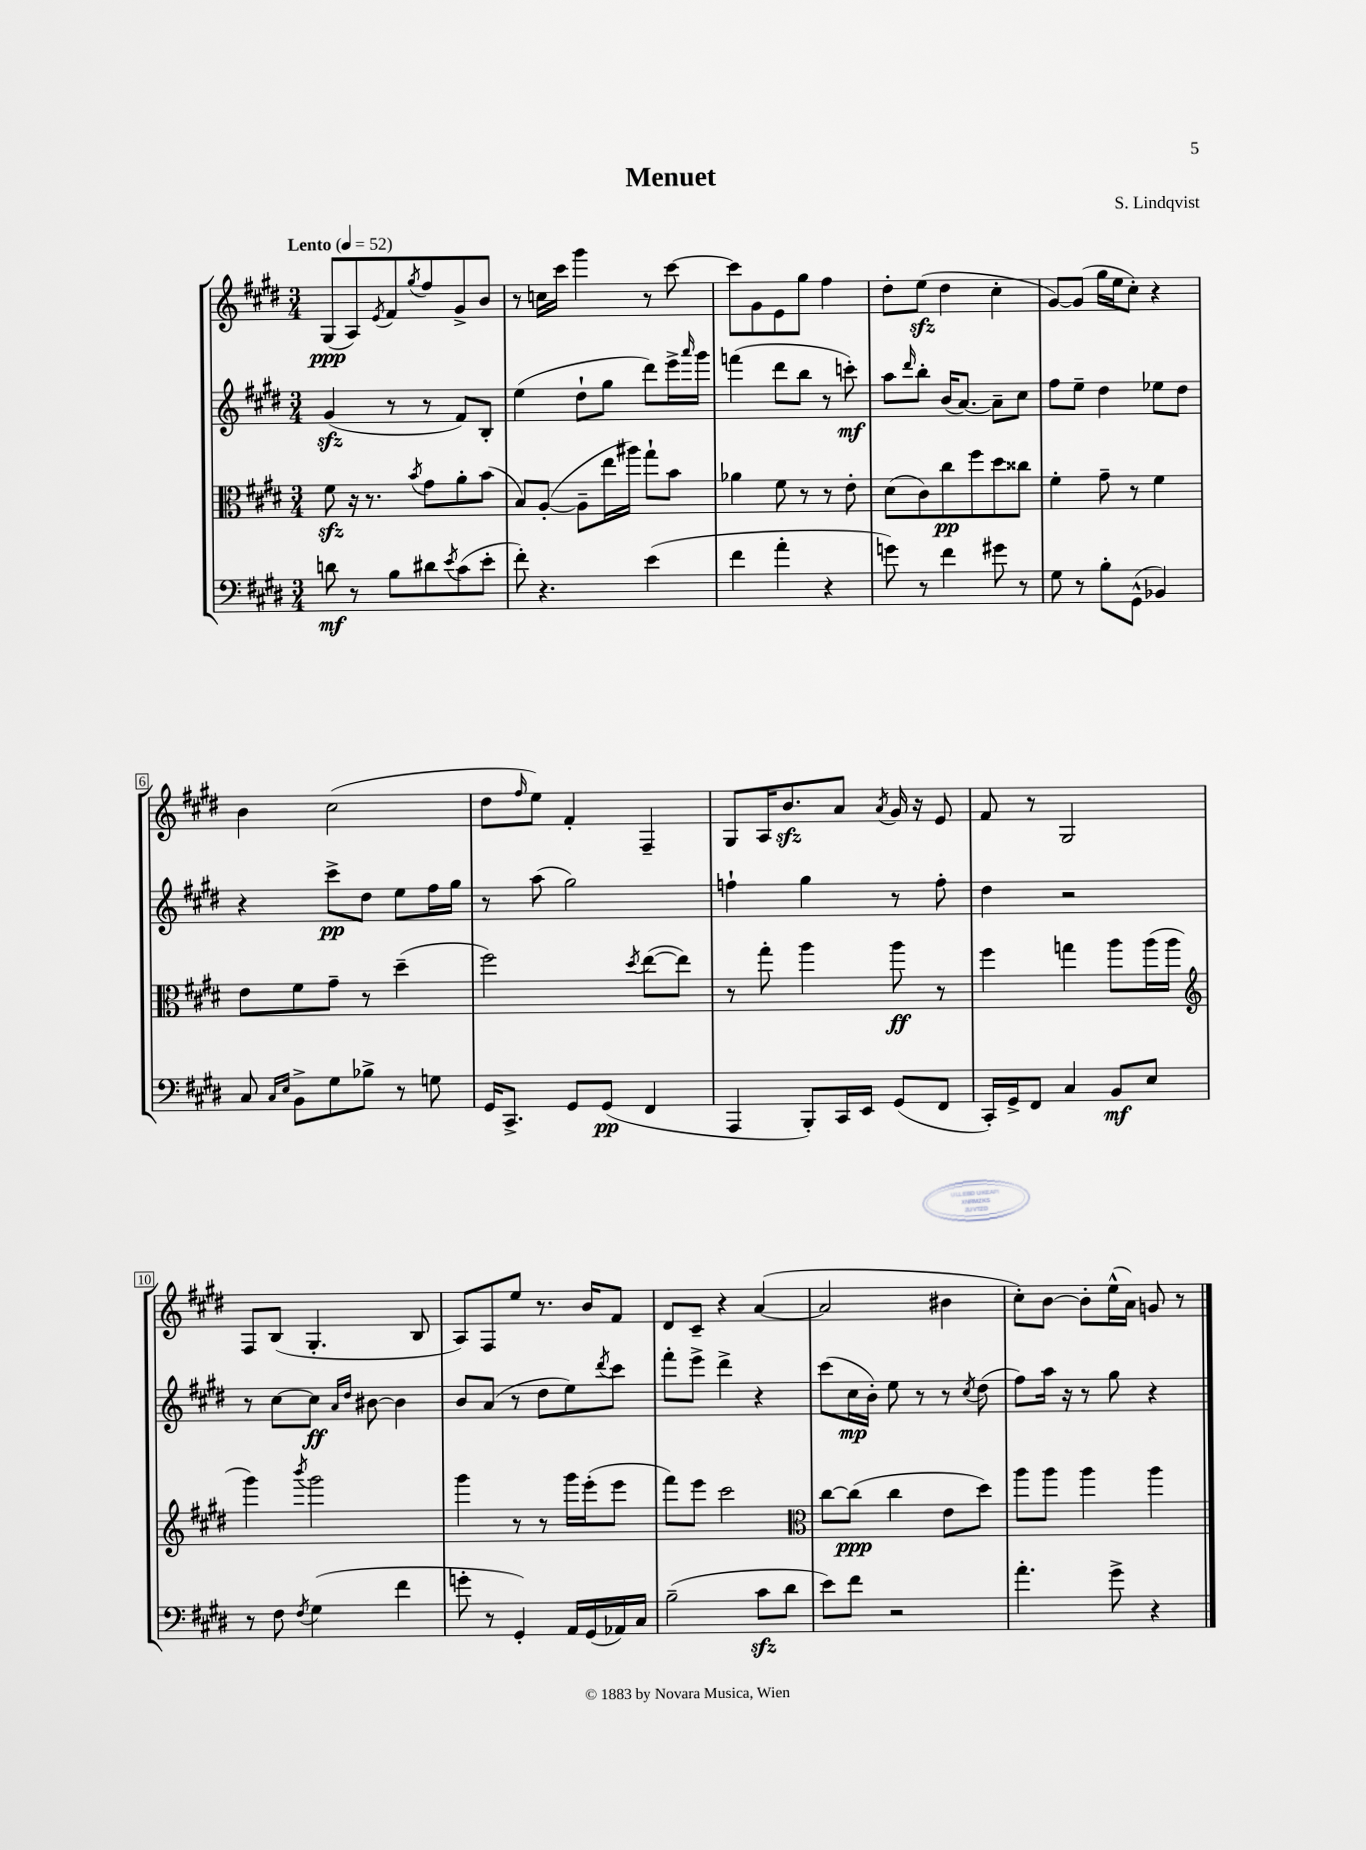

**kern	**kern	**kern	**kern
*staff4	*staff3	*staff2	*staff1
*clefF4	*clefC3	*clefG2	*clefG2
*k[f#c#g#d#]	*k[f#c#g#d#]	*k[f#c#g#d#]	*k[f#c#g#d#]
*M3/4	*M3/4	*M3/4	*M3/4
*MM52	*MM52	*MM52	*MM52
8d	8f#	(4g#	(8G#
8r	16r	.	8A)
.	8.r	.	.
.	.	.	8qe
8B	.	8r	8f#
.	8qb	.	8qgg#
8d#	8g#	8r	8ff#
8qe	.	.	.
(8c#	8a'	8f#)	8g#^
8e'	(8b	8B'	8b
=	=	=	=
8f#')	8B)	(4ee	8r
4.r	([8A'	.	16cc
.	.	.	16ccc#
.	8A~]	8dd#`	4ggg#
.	16ee	8gg#	.
.	16aa#)	.	.
(4e	8gg#`	8ddd#)	8r
.	8b	16eee^	[8ccc#
.	.	16qqaaa	.
.	.	16ggg#	.
=	=	=	=
4f#	4a-	(4fff	8ccc#]
.	.	.	8g#
4a'	8f#	8ddd#	8e
.	8r	8bb	8gg#
4r	8r	8r	4ff#
.	8e'	8ccc')	.
=	=	=	=
8g)	(8d#	8aa	8dd#'
.	.	16qqddd#	.
8r	8c#)	8bb'	(8ee
4f#	8cc#	(16b	4dd#
.	.	[8.a)	.
.	8ff#	.	.
8g#	8dd#	8a~]	4cc#'
8r	8cc##	8cc#	.
=	=	=	=
8G#	4f#'	8ff#	[8g#)
8r	.	8ee~	(8g#]
8B'	8g#~	4dd#	16gg#
.	.	.	16ee
(8GG#^^	8r	.	8cc#')
4BB-)	4f#	8ee-	4r
.	.	8dd#	.
=	=	=	=
8C#	8e	4r	4b
16qqC#	.	.	.
16qqE	.	.	.
8BB^	8f#	.	.
8G#	8g#~	8ccc#^	(2cc#
8B-^	8r	8dd#	.
8r	(4dd#~	8ee	.
8G	.	16ff#	.
.	.	16gg#	.
=	=	=	=
16GG#	2ff#)	8r	8dd#
8.CC#^	.	.	.
.	.	.	16qqff#
.	.	(8aa	8ee)
8GG#	.	2gg#)	4f#'
(8GG#	.	.	.
.	8qdd#	.	.
4FF#	([8ee	.	4F#~
.	8ee])	.	.
=	=	=	=
4AAA	8r	4ff`	8G#
.	8gg#'	.	16A
.	.	.	8.b
8BBB')	4aa	4gg#	.
16CC#	.	.	8a
16EE	.	.	.
.	.	.	8qa
(8GG#	8aa	8r	16g#
.	.	.	16r
8FF#	8r	8ff'	8e
=	=	=	=
16CC#')	4ff#	4dd#	8f#
16GG#^	.	.	.
8FF#	.	.	8r
4C#	4gg	2r	2G#
8BB	8aa	.	.
8E	(16aa	.	.
.	16aa	.	.
=	=	=	=
*	*clefG2	*	*
8r	4ggg#)	8r	8F#
8F#	.	[8cc#	(8B
8qF#	8qbbb	.	.
(4G#	2ggg#	8cc#]	4.G#'
.	.	16qqa	.
.	.	16qqdd#	.
.	.	[8b#	.
4f#	.	4b#]	.
.	.	.	8B
=	=	=	=
8g'	4ggg#	8b	8A)
8r	.	(8a	8F#
4GG#')	8r	8r	8ee
.	8r	8dd#	8.r
16AA	16ggg#	8ee)	.
(16GG#	(16eee'	.	16b
.	.	8qddd#	.
16AA-)	8eee	8ccc#	8f#
16C#	.	.	.
=	=	=	=
(2B~	8fff#)	8fff#'	8d#
.	8eee	8eee^	8c#~
.	2ccc#	4ddd#^	4r
8c#	.	4r	([4a
8d#	.	.	.
=	=	=	=
*	*clefC3	*	*
8e)	[8cc#	(8ccc#	2a]
8f#	(8cc#]	16cc#	.
.	.	16b')	.
2r	4cc#	8ee	.
.	.	8r	.
.	8e	8r	4b#
.	.	8qcc#	.
.	8dd#)	(8dd#	.
=	=	=	=
4.a'	8aa	8ff#)	8cc#')
.	8aa	16aa	[8b
.	.	16r	.
.	4aa	8r	8b']
8g#^	.	8gg#	(16ee^^
.	.	.	16a)
4r	4aa	4r	8g
.	.	.	8r
==	==	==	==
*-	*-	*-	*-
